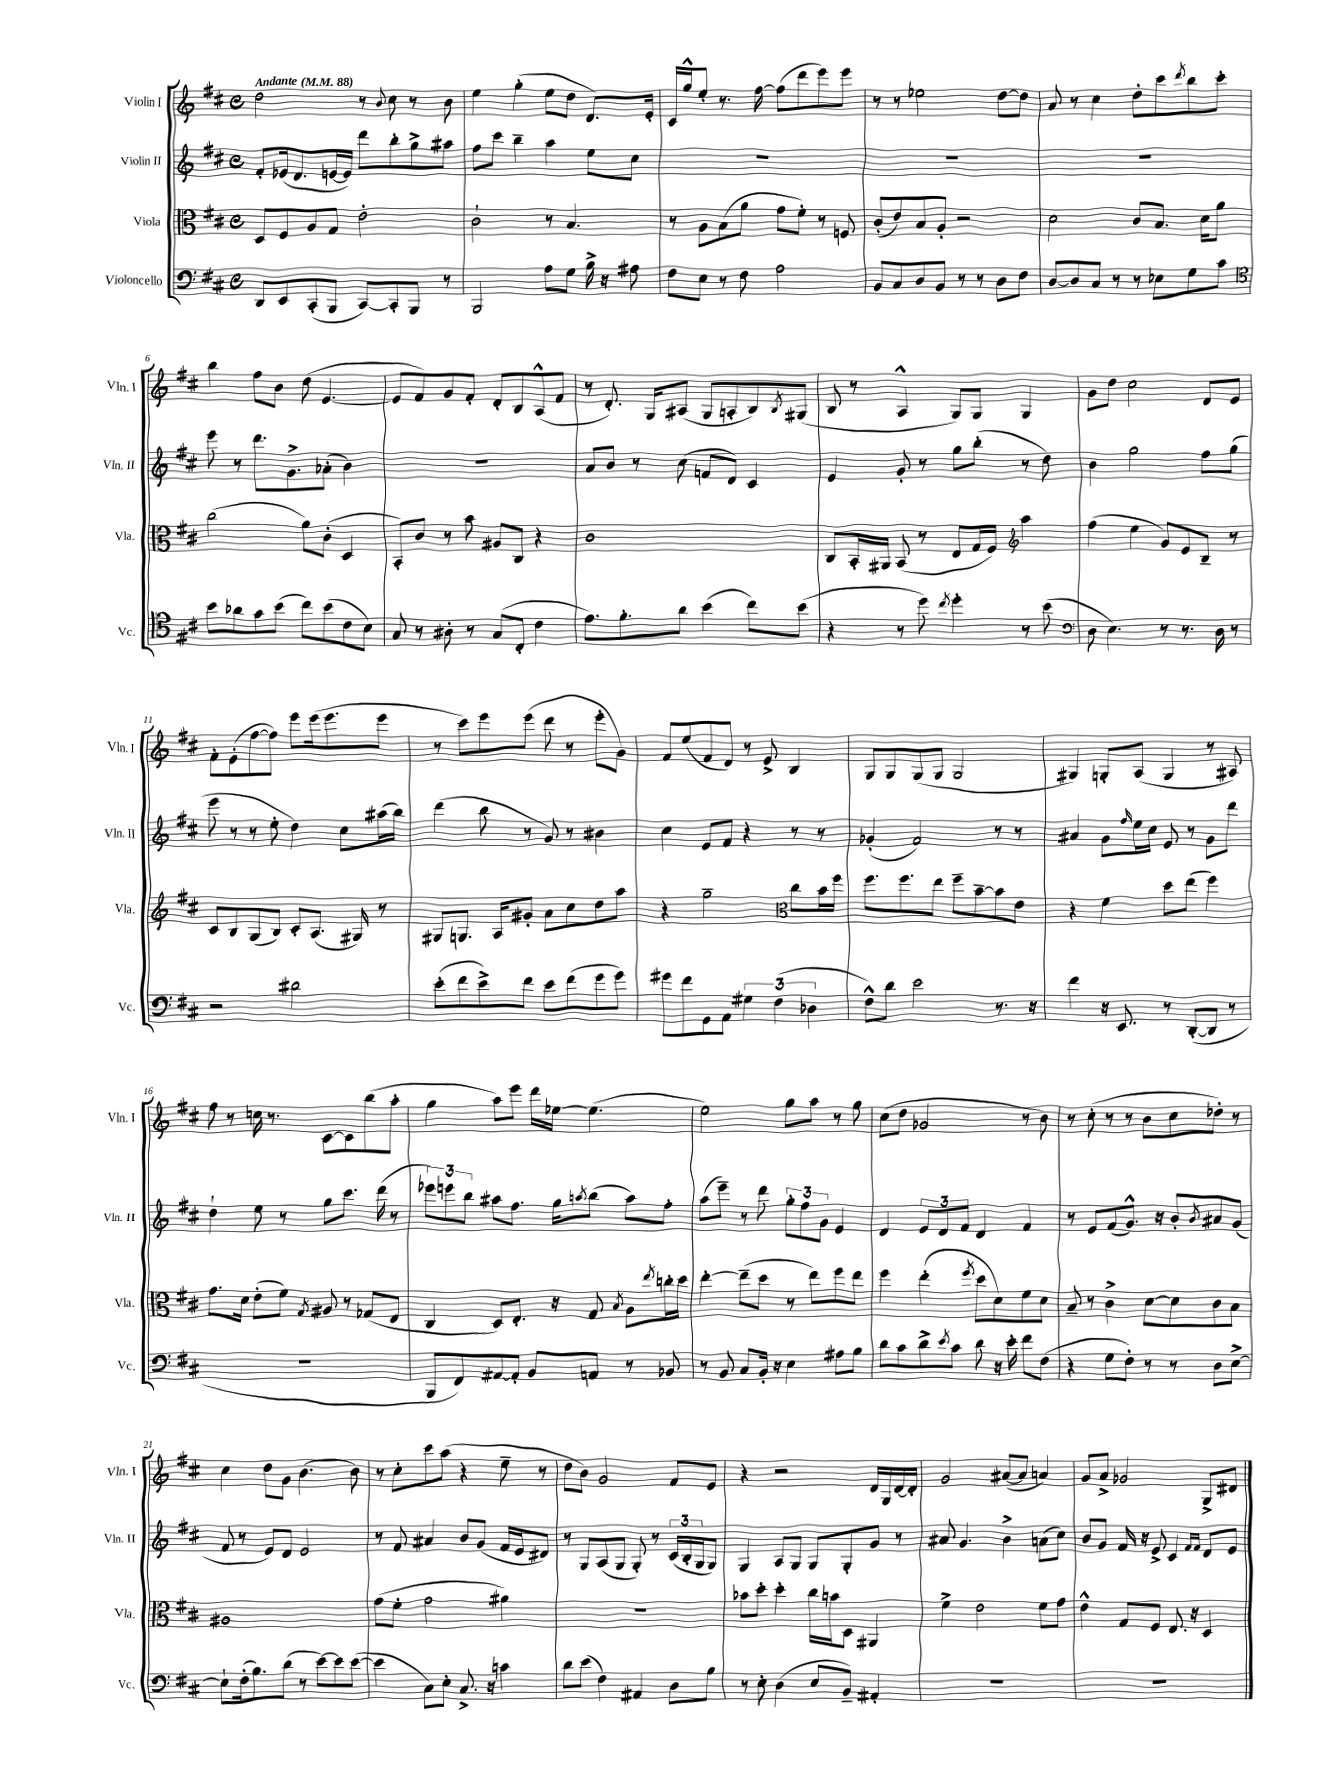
<<
\new StaffGroup <<
\new Staff = "s0" \with { instrumentName = "Violin I" shortInstrumentName = "Vln. I" } {
    \clef treble \key d \major \defaultTimeSignature \time 4/4 \tempo "Andante" 4 = 88
    d''2 r8 \appoggiatura { b'8 } cis''8 r8 b'8 |
    e''4 g''4-.( e''8 d''8 d'8.) e'16-. |
    cis'16 g''16-^ e''8-. r8. fis''16~ fis''8( d'''8 e'''8) e'''8 |
    r8 r8 ees''2 d''8~ d''8 |
    a'8 r8 cis''4 d''8-. cis'''8 \acciaccatura { d'''8 } b''8 cis'''8-. |
    b''4 fis''8 b'8 d''8( e'4.~ |
    e'8 fis'8) g'8 fis'8-. d'8-. b8 a8-^( fis'8 |
    r8 d'8.-.) g16 ais8( g8 a8-. b8) \acciaccatura { b8 } gis8( |
    b8 r8 a4-^ g8) g8 g4 |
    g'8 d''8 cis''2 d'8 e'8 |
    fis'8-. e'8-.( fis''8~ fis''8) e'''8 e'''16( e'''8. e'''8 |
    r8 cis'''8) e'''8 e'''8( d'''8 r8 e'''8-. g'8) |
    fis'8 e''8( fis'8 d'8) r8 e'8-> b4 |
    g8 g8 g8( g8 g2 |
    gis4) g8-. a8( g4 r8 ais8) |
    fis''8 r8 c''16 r8. cis'8~ cis'8 b''8( a''8-. |
    g''4 a''8) e'''8 d'''16 ees''16~ ees''4.( |
    e''2) g''8 a''8 r8 g''8 |
    cis''8( d''8 ges'2 r8 b'8) |
    r8 cis''8-.( r8 r8 b'8 cis''8 des''8-.) r8 |
    cis''4 d''8 g'8 b'4.( b'8) |
    r8 cis''8-. cis'''8 a''8( r4 e''8-- r8 |
    d''8 b'8) g'2 fis'8 e'8 |
    r4 r2 d'16 g16 d'16~ d'16-. |
    g'2 ais'8~( ais'8 a'4) |
    g'8 a'8-> ges'2 g8-> dis'8 \bar "|." |
}
\new Staff = "s1" \with { instrumentName = "Violin II" shortInstrumentName = "Vln. II" } {
    \clef treble \key d \major \defaultTimeSignature \time 4/4
    fis'8-. ees'16( d'8. e'16~ e'16) d'''8 b''8-. g''8-> ais''8 |
    fis''8 cis'''8 b''4-- a''4 e''8 cis''8 |
    R1 |
    R1 |
    R1 |
    e'''8 r8 d'''8. g'8.-> aes'8-.( b'4) |
    r1 |
    a'8 b'8 r8 cis''8( f'8 d'8) cis'4 |
    e'4 g'8-. r8 g''8 b''8-.( r8 d''8) |
    b'4 g''2 fis''8 g''8( |
    e'''8 r8 r8 e''8-. d''4) cis''8 ais''16( b''16) |
    d'''4( b''8 r8 g'8) r8 bis'4 |
    cis''4 e'8 fis'8 r4 r8 r8 |
    ges'4-.( fis'2) r8 r8 |
    ais'4 g'8 \grace { fis''16 } e''16 cis''16 e'8 r8 g'8 d'''8 |
    d''4-! e''8 r8 g''8 cis'''8. d'''16( r8 |
    \tuplet 3/2 { ees'''8) e'''8 b''8 } ais''8 fis''8. g''16 \acciaccatura { a''8 } b''8( a''8) fis''8-. |
    a''8( e'''8--) r8 d'''8 \tuplet 3/2 { g''8-. fis''8 g'8 } e'4 |
    d'4 \tuplet 3/2 { e'8 d'8 fis'8 } d'4 fis'4 |
    r8 e'8 fis'8( g'8.-^) r16 b'8-. \acciaccatura { b'8 } ais'8 g'8( |
    fis'8 r8 e'8) d'8 e'2 |
    r8 fis'8 ais'4 b'8 g'8( fis'16 e'16 dis'8) |
    r8 g8 a8( g8 g8-.) r8 \tuplet 3/2 { cis'16( b16-. g16 } g8) |
    g4 a8 g8 g8 g8-. g'8 r8 |
    ais'8 g'4. b'4-> a'8( cis''8) |
    b'8 g'8 fis'16 r16 e'8-> cis'4 \grace { fis'16 fis'16 } d'8 e'8 \bar "|." |
}
\new Staff = "s2" \with { instrumentName = "Viola" shortInstrumentName = "Vla." } {
    \clef alto \key d \major \defaultTimeSignature \time 4/4
    d8 fis8 a8 g8 e'2-. |
    cis'2-! r8 b4. |
    r8 a8 b8( a'8 g'8 fis'8-.) r8 f8 |
    cis'8-.( e'8) b8 a8-. r2 |
    d'2 cis'8 b8. d'16 a'8 |
    cis''2( a'8) cis'8-.( d4 |
    b,8-.) cis'8 r8 b'8 ais8 cis8 r4 |
    cis'1 |
    cis8 b,16-. ais,16 b,8( r8 e8 g16 fis16) \clef treble a''4 |
    fis''4( e''4 g'8) e'8 b8-- r8 |
    cis'8 b8 g8( b8) cis'8-. a8.( gis16) r8 |
    gis8 g8. a16 gis'8-. a'8 cis''8 d''8 a''8 |
    r4 g''2-- \clef alto cis''8 b'16 fis''16 |
    fis''8. fis''8. e''8 fis''8-- b'8~-- b'8 e'8 |
    r4 fis'4 d''8 e''8( fis''4) |
    g'8. d'16 e'8-.( fis'8) \acciaccatura { g8 } ais8 r8 ges8( e8 |
    cis4 d8) e8.-. r16 g8 \acciaccatura { b8 } a8 \acciaccatura { e''8 } c''16-. d''16 |
    e''4~-. e''8--( d''8 r8 e''8) fis''8 e''8 |
    fis''4 e''4-.( \acciaccatura { fis''8 } d''8 d'8) fis'8 d'8 |
    b8-- r8 cis'4-> d'8~ d'8 cis'8 b8 |
    ais1 |
    g'8( fis'8-. g'2 ais'4) |
    R1 |
    bes'8 d''8-. d''4-. cis''16 b'16 d8 ais,4 |
    fis'4-> e'2 fis'8 g'8 |
    e'4-^ g8 fis8 e8. r16 d4 \bar "|." |
}
\new Staff = "s3" \with { instrumentName = "Violoncello" shortInstrumentName = "Vc." } {
    \clef bass \key d \major \defaultTimeSignature \time 4/4
    d,8 e,8 cis,8-.( b,,8 cis,8~) cis,8-. b,,8 r8 |
    b,,2 a8 g8 b16-> r16 ais8 |
    fis8 e8 r8 fis8 a2 |
    b,8 cis8 d8 b,8 r8 r8 d8 fis8 |
    d8~ d8 cis8 r8 r8 ees8 g8 cis'8 |
    \clef tenor b'8 aes'8 g'8 b'8( cis''8) b'8( cis'8 b8) |
    g8 r8 ais8-. r8 g8( cis8-. cis'4 |
    e'8.) fis'8.-. a'8 b'4( cis''8) b'8( |
    r4 r8 d''8) \acciaccatura { cis''8 } d''4-. r8 b'8( |
    \clef bass d8 e4.) r8 r8. d16 r8 |
    r2 dis'2 |
    e'8-.( fis'8 e'8->) fis'8 e'8 fis'8( g'8 g'8) |
    gis'8 fis'8 g,8 a,8 \tuplet 3/2 { gis4 fis4( des4 } |
    fis8-^) d'8 e'2 r8. r16 |
    fis'4 r16 e,8. r8 d,8~-.( d,8 r8 |
    R1 |
    b,,8 fis,8) ais,8~ ais,8-. b,8 a,8 r8 bes,8 |
    r8 b,8 cis8 b,16-. r16 e4 ais8 b8 |
    d'8 cis'8 d'8-> \acciaccatura { e'8 } cis'8 d'8 r16 e'16-. fis'8 fis8( |
    r4 g8 fis8-.) r8 r8 d8 e8~-> |
    e8-! fis16-.( b8.) d'8( r8 e'8~) e'8 e'8~( |
    e'4 cis8) e8-. cis8.-> r16 c'4 |
    d'8 e'8( fis4) ais,4 d8 b8 |
    r8 e8-. d4( e8 b,8--) ais,4-. |
    R1 |
    R1 \bar "|." |
}
>>
>>
